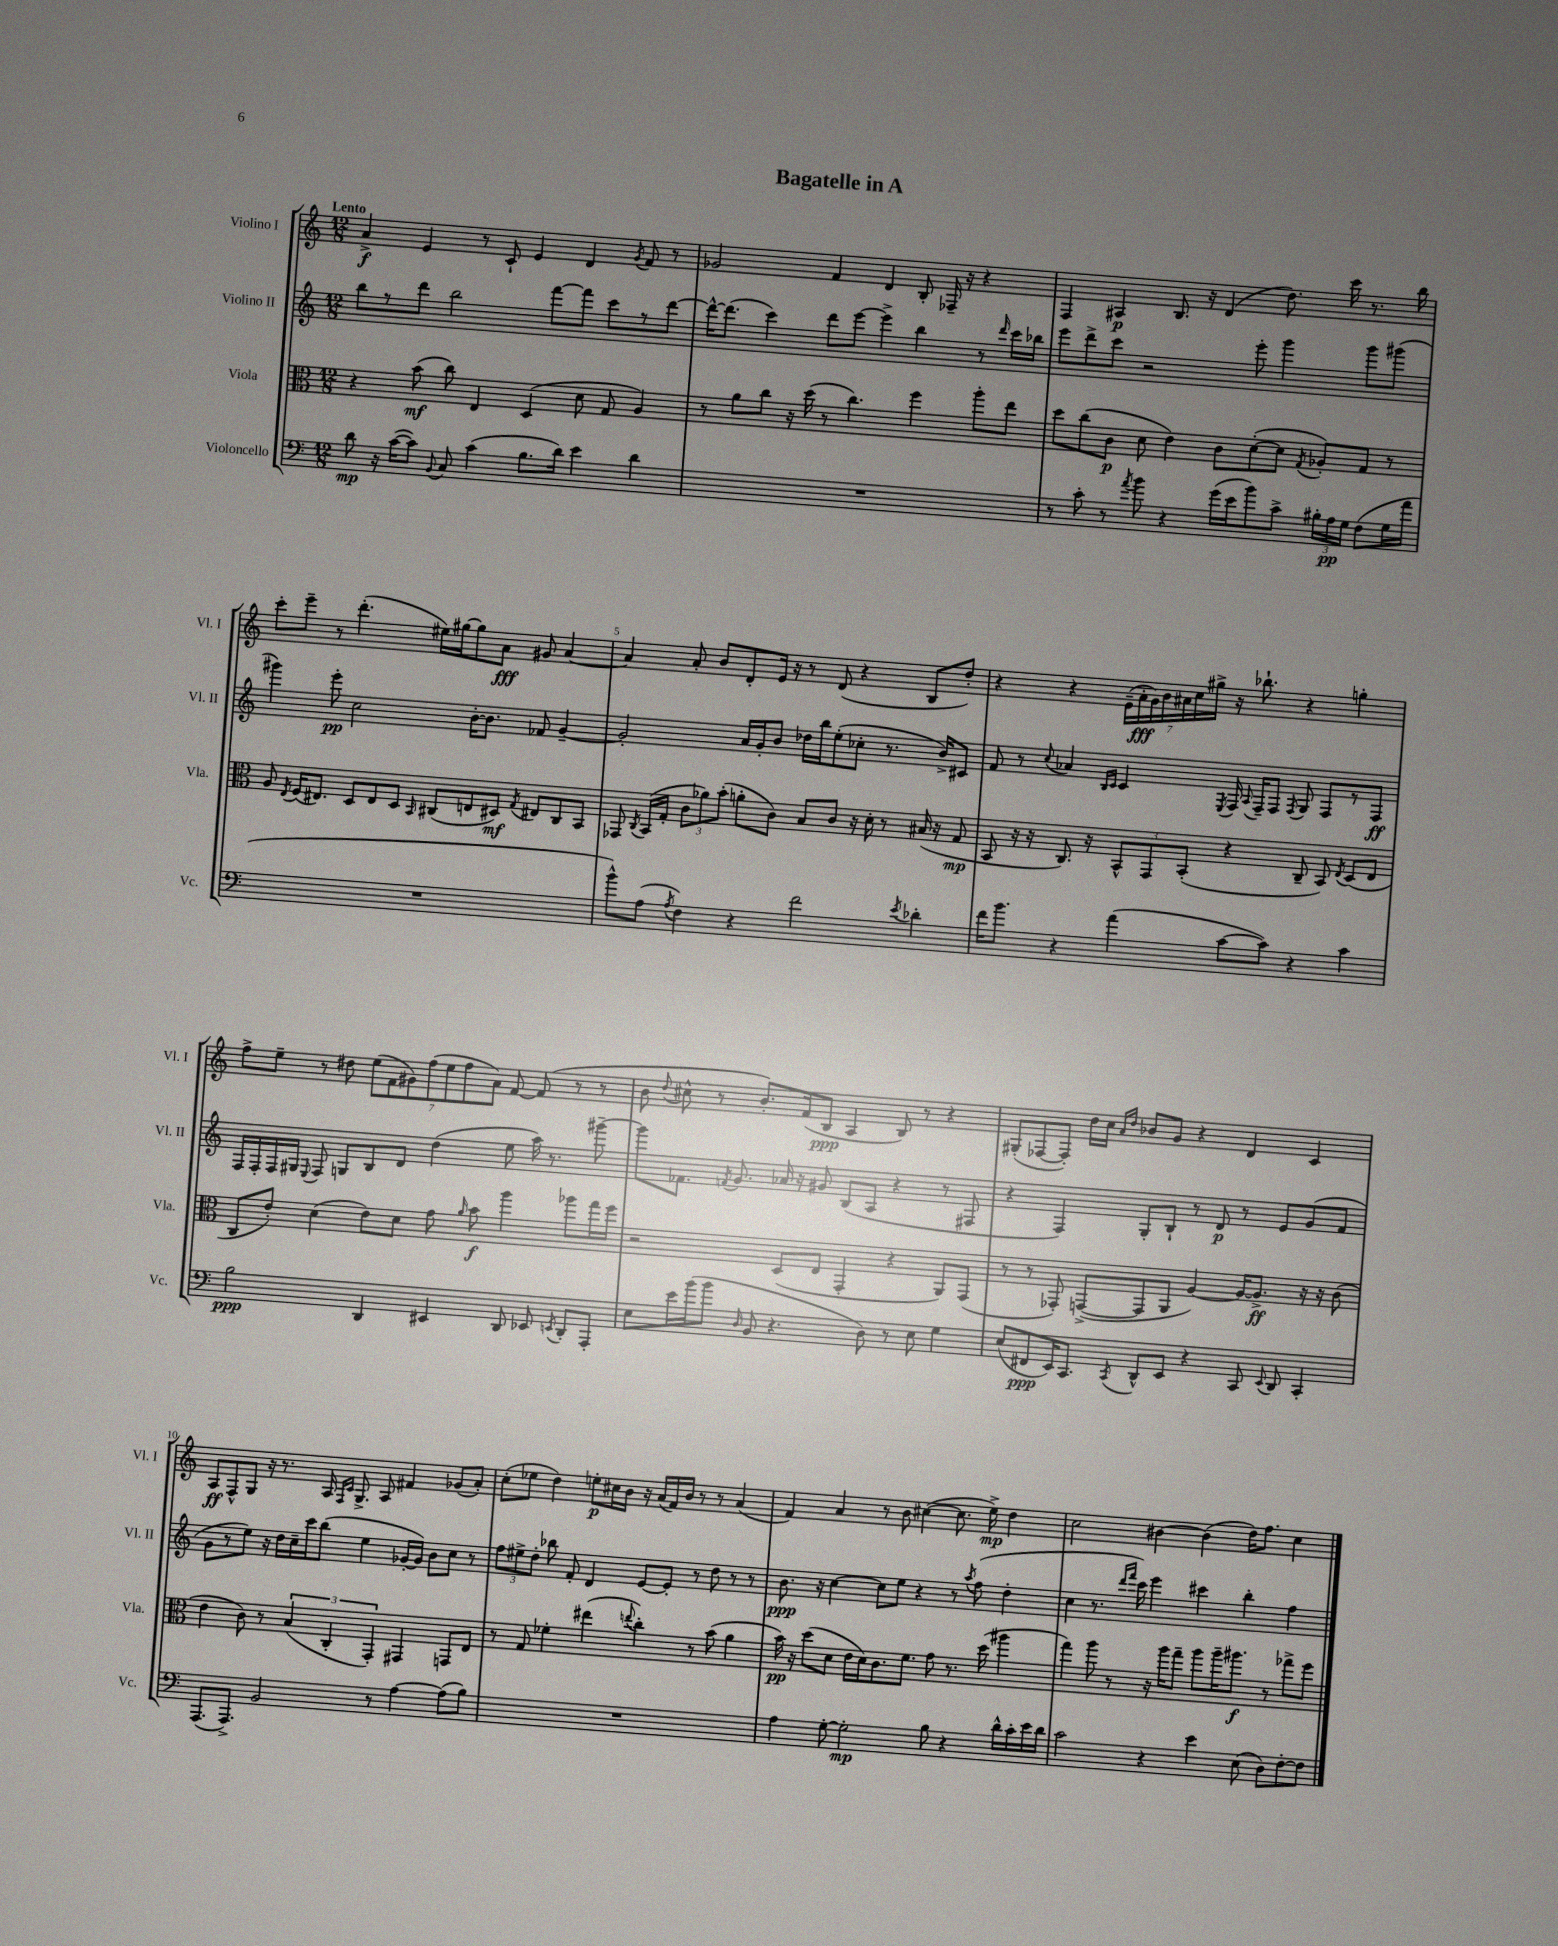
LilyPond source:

\header { title = "Bagatelle in A" }
<<
\new StaffGroup <<
\new Staff = "s0" \with { instrumentName = "Violino I" shortInstrumentName = "Vl. I" } {
    \clef treble \key c \major \numericTimeSignature \time 12/8 \tempo "Lento"
    \autoBeamOff a'4->\f e'4 r8 c'8-! e'4 d'4 \acciaccatura { g'8 } f'8 r8 |
    ges'2 f'4 d'4 b8-. fes16-- r16 r4 |
    f4 ais4\p b8. r16 d'4( d''8.) c'''16 r8. b''16 |
    c'''8[-. e'''8]-- r8 d'''4.-.( eis''16[) gis''16~ gis''8 a'8]\fff gis'8 a'4~ |
    a'4 a'8-. b'8[ d'8-. e'16] r16 r8 d'8( r4 b8[ d''8]-.) |
    r4 r4 \tuplet 7/4 { e'16[--( a'16-.\fff g'16) b'16 ais'16 c''16 gis''16]-> } r16 bes''8.-! r4 g''4-. |
    f''8[-> e''8]-- r8 dis''8 \tuplet 7/4 { e''8[( f'8 gis'8) f''8( e''8 f''8 a'8]) } f'8~ f'8( r8 r8 |
    b'8 \appoggiatura { d''8 } cis''8-^ r8 b'8.[-.) f'16( b8]\ppp a4 b8) r8 r4 |
    gis8[-.( fes8~ fes8]-.) d''16[ c''16] \grace { a'16[ d''16] } bes'8[ g'8] r4 d'4 c'4 |
    a8[\ff f8-^ g8] r16 r8. a16 \grace { f16[ c'16] } g8.-> a8 fis'4 ges'8[( a'8]-.) |
    c''8[-.( ees''8] d''4) e''8[-.\p cis''16 b'16] r16 a'16[( f'16) b'16] r8 r8 a'4( |
    f'4) a'4 r8 b'8 cis''4~( cis''8. e''16->\mp) d''4 |
    c''2 bis'4~ bis'4( d''16[) f''8.] c''4 \bar "|." |
}
\new Staff = "s1" \with { instrumentName = "Violino II" shortInstrumentName = "Vl. II" } {
    \clef treble \key c \major \numericTimeSignature \time 12/8
    \autoBeamOff b''8[ r8 d'''8] b''2 f'''8[~ f'''8] c'''8[ r8 d'''8]~ |
    d'''16[~-^ d'''8.]( c'''4) d'''8[ e'''8]~ e'''4-> b''4 r8 \grace { d'''16 } c'''16[ bes''16] |
    e'''8[ d'''8-> c'''8] r2 e'''8-. g'''4 g'''8[ gis'''8]( |
    gis'''4) e'''8-.\pp c''2 b'16[~-. b'8.] fes'8 g'4~-- |
    g'2-. a'16[ g'16-. b'8] des''16[ b''16 e''8-.( ces''8]-. r8. b'16[->) cis'8] |
    f'8 r8 \appoggiatura { c''8 } aes'4 \grace { b16[ c'16] } c'4 \acciaccatura { e8 } f16 \appoggiatura { a8 } f16[-- f8] \acciaccatura { f8 } g8 f8[ r8 f8]\ff |
    f16[ f16-. f16 gis16] \appoggiatura { e8 } f8 g8[ b8 d'8] d''4( e''8 a''16) r8. gis'''8~-- |
    gis'''8[ fes'8.] \acciaccatura { f'8 } g'8. aes'16 r16 gis'8 b8[( a8] r4 r8 fis8 |
    r4 f4) g8[-. b8]-! r8 d'8\p r8 e'8[ g'8( f'8] |
    g'8[ r8 e''8]) r16 d''16[ c''16-- c'''16 b''8]( e''4 ges'16[~-. ges'16]) b'8[ c''8] r8 |
    \tuplet 3/2 { f''8[ eis''8-> d''8]-. } bes''8 f'8-. d'4 e'8[~ e'8]-. r8 d''8 r8 r8 |
    b'8.\ppp r16 c''4~ c''8[ e''8] r4 r8 \acciaccatura { a''8 } f''8( d''4-. |
    c''4 r8. \grace { d'''16[ f'''16] } c'''16) e'''4 cis'''4 b''4-. f''4 \bar "|." |
}
\new Staff = "s2" \with { instrumentName = "Viola" shortInstrumentName = "Vla." } {
    \clef alto \key c \major \numericTimeSignature \time 12/8
    \autoBeamOff r4 b'8\mf( c''8) e4 d4( d'8 g8 a4) |
    r8 a'8[ c''8] r16 d''16( r8 c''4.) f''4 a''8[-. e''8] |
    d''8[ c''8( c'8]\p d'8 e'4) c'8[ d'8~-.( d'8] \acciaccatura { g8 } aes8[-.) g8] r8 |
    a8 \acciaccatura { e8 } f16[( eis8.]) d8[ eis8 d8] \grace { b,16 } cis8[( e8 dis8]\mf) \acciaccatura { g8 } eis8[ cis8 b,8] |
    ges,8 \acciaccatura { c8 } b,16[( g16]-. \tuplet 3/2 { c'8[ aes'8) b'8]-.( } a'8[-. c'8]) b8[ c'8] r16 d'16-. r8 bis16( r16 g8\mp |
    b,8 r16 r16 c8.) r16 \tuplet 3/2 { b,8[-^ g,8 b,8]-.( } r4 c8-- b,8) \acciaccatura { e8 } d8[( e8] |
    c8[ e'8]-.) d'4( e'8[) d'8] g'8 \grace { a'16 } b'8\f a''4 aes''8[ g''16 f''16] |
    r2 d8[( e8] g,4-. r4 a,8[) g,8]( |
    r8 r8 ges,8-.) g,8[~->( g,8 a,8] a4~) a16[~ a8.]->\ff r16 r16 c'8( |
    e'4 c'8) r8 \tuplet 3/2 { b4( c4-. g,4-.) } gis,4 g,8[ e8] |
    r8 g8 fes'4-. eis''4( \appoggiatura { e''8 } c''4-.) r8 b'8( a'4 |
    b'16\pp) r16 d''8[( d'8] e'16[ d'16) c'8. f'8.] g'8 r8. d''16( ais''4 |
    g''4) a''8 r8 r16 a''16[ g''8]-- a''8[ a''16-- ais''8.]\f r8 ges''8[-> f''8] \bar "|." |
}
\new Staff = "s3" \with { instrumentName = "Violoncello" shortInstrumentName = "Vc." } {
    \clef bass \key c \major \numericTimeSignature \time 12/8
    \autoBeamOff d'8\mp r16 c'16[~( c'8]) \appoggiatura { b,8 } c8 c'4( b8.[ d'16]) e'4 d'4 |
    R1. |
    r8 c'8-. r8 \acciaccatura { a'8 } b'8 r4 g'16[( e'16 b'8) c'8]-> \tuplet 3/2 { bis16[-. a16\pp g16] } f8[( g16 a'16] |
    R1. |
    b'8[-^) a8]( \acciaccatura { a8 } f4) r4 f'2 \acciaccatura { e'8 } des'4-. |
    f'16[ b'8.] r4 a'4( c'8[~ c'8]) r4 c'4 |
    b2\ppp d,4 eis,4 d,8 ees,8 \acciaccatura { e,8 } d,8[-. a,,8]-. |
    e8[ e'16 b'16( b'8] \grace { d16 } b,8 r4. d8) r8 e8 g4 |
    e8[( fis,8\ppp e,16) c,8.] \acciaccatura { c,8 } d,8[-^ e,8] r4 c,8 \appoggiatura { e,8 } d,8 c,4-. |
    a,,8.[( a,,8.]->) b,2 r8 a4~ a8[( b8]) |
    R1. |
    a4 g8~-. g2-.\mp b8 r4 d'16[-^ c'16-. e'16 d'16] |
    c'2 r4 e'4 e8( d8[) f8~-. f8] \bar "|." |
}
>>
>>
\layout { \context { \Score \override BarNumber.break-visibility = ##(#f #t #t) barNumberVisibility = #(every-nth-bar-number-visible 5) } }
